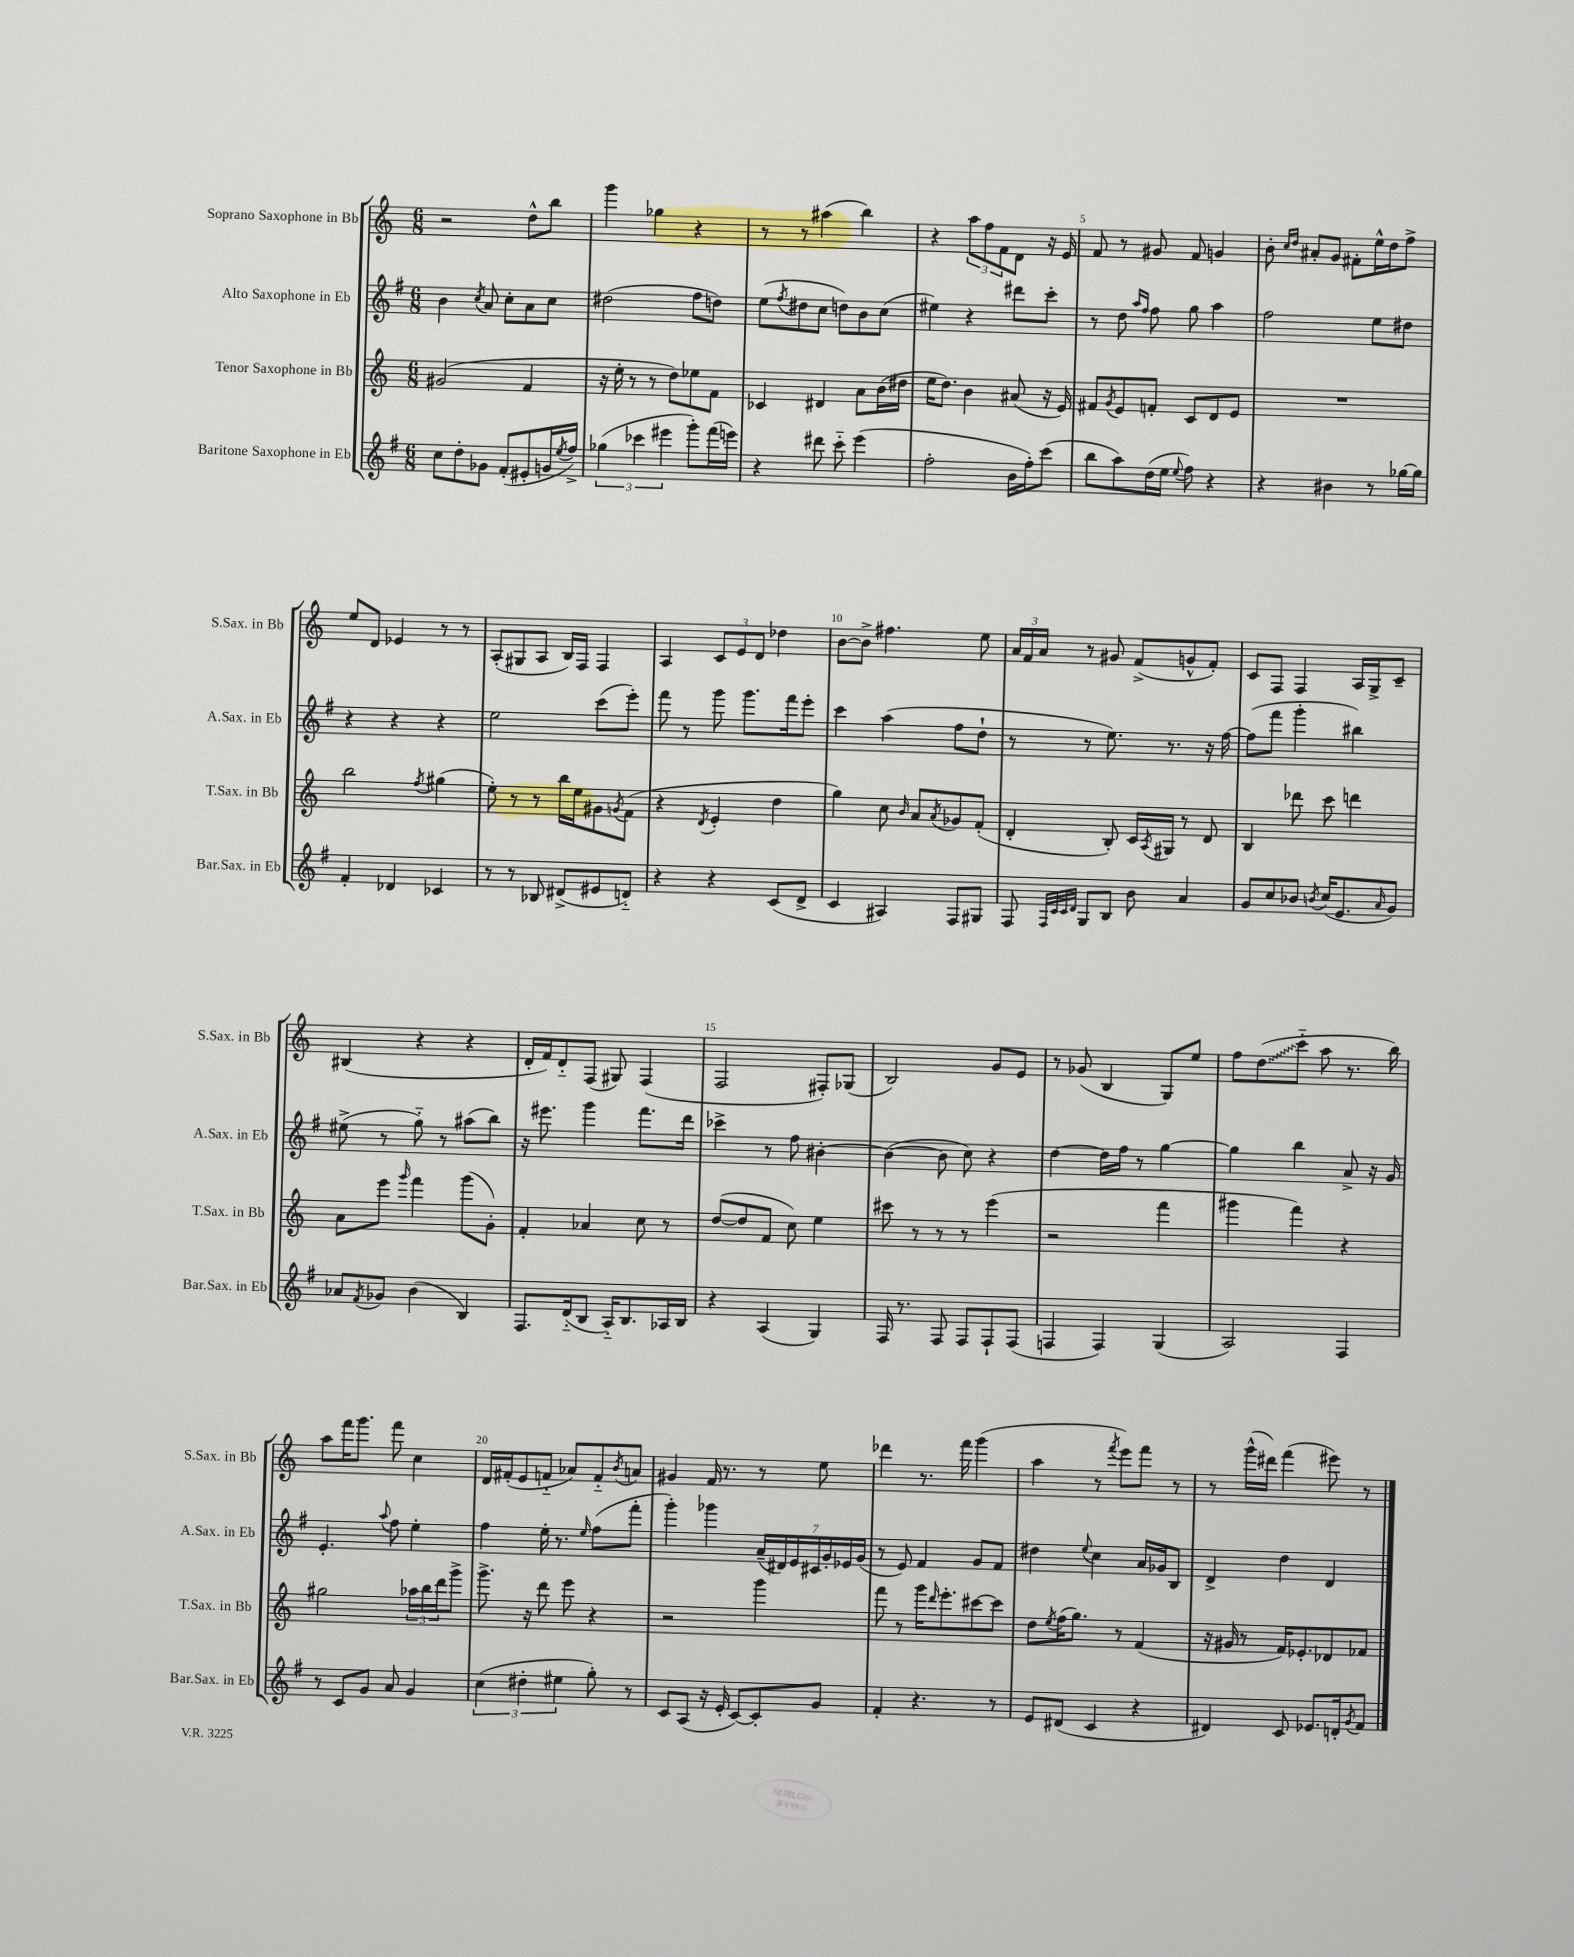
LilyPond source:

<<
\new StaffGroup <<
\new Staff = "s0" \with { instrumentName = "Soprano Saxophone in Bb" shortInstrumentName = "S.Sax. in Bb" } {
    \clef treble \key c \major \numericTimeSignature \time 6/8
    r2 d''8-^ b''8 |
    g'''4 ges''4 r4 |
    r8 r8 ais''4( b''4) |
    r4 \tuplet 3/2 { a''8 f''8 f'8 } d'8 r16 e'16 |
    f'8 r8 gis'8 f'8 g'4 |
    b'8-. \grace { c''16 d''16 } ais'8-. g'8 fis'8-. e''16-^ d''16 f''8-> |
    e''8 d'8 ees'4 r8 r8 |
    a8-.( gis8 a8 b16) f16 f4 |
    a4 \tuplet 3/2 { c'8 e'8 d'8 } des''4 |
    b'8~ b'8-> fis''4. e''8 |
    \tuplet 3/2 { a'16 f'16 a'16 } r8 gis'8 f'8->( g'8-^ f'8-.) |
    c'8 f8 f4 a16 g16-> c'8-- |
    bis4( r4 r4 |
    d'16-. f'16) d'8-_ f8( gis8) f4( |
    f2 fis8-.) ges8( |
    b2) g'8 e'8 |
    r8 ges'8( b4 g8) e''8 |
    f''8 \once \override Glissando.style = #'zigzag d''8\glissando( c'''8-_ a''8 r8. b''16) |
    a''8 f'''16 g'''8. f'''8 c''4 |
    d'16 fis'16-.( e'8 f'8-_ aes'8) f'8-_ \acciaccatura { b'8 } a'8 |
    gis'4 f'16 r8. r8 e''8 |
    des'''4 r8. f'''16 g'''4( |
    a''4 r8 \acciaccatura { f'''8 } e'''8) f'''8 r8 |
    r8 g'''16-^( dis'''16) f'''4( eis'''8) r8 \bar "|." |
}
\new Staff = "s1" \with { instrumentName = "Alto Saxophone in Eb" shortInstrumentName = "A.Sax. in Eb" } {
    \clef treble \key g \major \numericTimeSignature \time 6/8
    b'4 \acciaccatura { c''8 } a'8 c''8-. a'8 c''8 |
    dis''2( fis''8 d''8) |
    e''8( \acciaccatura { fis''8 } dis''8 c''8 d''8) b'8 c''8( |
    eis''4) r4 dis'''8 c'''8-. |
    r8 d''8 \grace { a''16 fis''16 } fis''8 g''8 a''4 |
    fis''2 e''8 dis''8 |
    r4 r4 r4 |
    e''2 c'''8( e'''8-.) |
    fis'''8 r8 g'''8 g'''8. fis'''16 e'''8-. |
    c'''4 a''4( fis''8 d''8-! |
    r8 r8 e''8.) r8. r16 fis''16~ |
    fis''8( fis'''8 g'''4-. bis''4) |
    eis''8->( r8 g''8-_) r8 ais''8( b''8) |
    r16 eis'''8. g'''4 fis'''8. d'''16 |
    ces'''4-> r8 fis''8 bis'4~-. |
    bis'4~( bis'8 c''8) r4 |
    d''4~ d''16 fis''16 r8 g''4~ |
    g''4 b''4 a'8-> r16 g'16 |
    e'4.-. \appoggiatura { a''8 } fis''8 e''4-. |
    fis''4 e''16-. r8. \grace { e''16 } fis''8( fis'''8-. |
    g'''4-.) ges'''4 \tuplet 7/4 { a'16--( dis'16) e'16 cis'16 g'16-. ees'16 g'16( } |
    r8 e'8) fis'4 g'8 fis'8 |
    dis''4 \appoggiatura { e''8 } c''4 a'16 ges'16 b8 |
    d'4-> d''4 d'4 \bar "|." |
}
\new Staff = "s2" \with { instrumentName = "Tenor Saxophone in Bb" shortInstrumentName = "T.Sax. in Bb" } {
    \clef treble \key c \major \numericTimeSignature \time 6/8
    gis'2( f'4 |
    r16 e''16-. r8 r8 d''8) ees''8 f'8 |
    ces'4 dis'4 a'8 b'16( dis''16 |
    e''16 d''8.) b'4 ais'8( r16 e'16) |
    fis'8 \acciaccatura { g'8 } e'8 f'8-. c'8 d'8 e'8 |
    R2. |
    b''2 \acciaccatura { f''8 } gis''4( |
    e''8-.) r8 r8 b''16 e''16 gis'8 \acciaccatura { g'8 } f'8( |
    r4 \acciaccatura { d'8 } e'4-. d''4 |
    g''4) c''8 \grace { b'16 } a'8 \acciaccatura { a'8 } ges'8 f'8-.( |
    d'4-. b8-.) c'16 \acciaccatura { a8 } gis16 r8 d'8 |
    b4 des'''8 c'''8 d'''4 |
    a'8 e'''8 \grace { g'''16 } f'''4 g'''8( g'8-.) |
    f'4-. aes'4 c''8 r8 |
    d''8~( d''8 f'8 c''8) e''4 |
    cis'''8 r8 r8 r8 e'''4( |
    r2 f'''4 |
    gis'''4 f'''4) r4 |
    gis''2 \tuplet 3/2 { aes''16 b''16 d'''16 } g'''8-> |
    g'''8.-> r16 d'''8 e'''8 r4 |
    r2 g'''4 |
    f'''8 r8 g'''16 \grace { d'''16 } e'''8.-. cis'''8~ cis'''8 |
    d''8 \acciaccatura { e''8 } f''16( g''8.) r8 f'4( |
    r16 gis'16 r8 f'16) ees'8.-. des'8 fes'8 \bar "|." |
}
\new Staff = "s3" \with { instrumentName = "Baritone Saxophone in Eb" shortInstrumentName = "Bar.Sax. in Eb" } {
    \clef treble \key g \major \numericTimeSignature \time 6/8
    c''8 d''8-. ges'8 fis'8-.( eis'8-. g'16 \acciaccatura { e''8 } fis''16->) |
    \tuplet 3/2 { ges''4( ces'''4 eis'''4 } g'''8-.) fis'''16( e'''16) |
    r4 dis'''8 c'''8-_ e'''4( |
    fis''2-. b'16 fis''16-.) c'''8( |
    b''8 a''8) d''16( e''16 \appoggiatura { e''8 } fis''8) r4 |
    r4 bis'4 r8 ges''16~ ges''16 |
    fis'4-. des'4 ces'4 |
    r8 r8 bes8 dis'8->( eis'8 d'8-_) |
    r4 r4 c'8( d'8-> |
    c'4 ais4) fis8 gis8 |
    fis8 \grace { fis32 c'32 c'32 d'32 } g8 b8 b'8 a'4 |
    g'8 c''8 bes'8 \acciaccatura { b'8 } c''16( e'8. \grace { a'16 } g'8) |
    aes'8 \acciaccatura { fis'8 } ges'8 b'4( b4) |
    fis8. d'16-_( b8 a16-_) b8. aes16 b16 |
    r4 a4( g4) |
    fis16 r8. fis8 fis8 fis8-! fis8( |
    f4 f4) g4( |
    a2) fis4 |
    r8 c'8 g'8 a'8 g'4 |
    \tuplet 3/2 { c''4( dis''4-. eis''4 } g''8-.) r8 |
    c'8 a8( r16 e'16-. c'8~) c'8-. g'8 |
    fis'4-. r4. r8 |
    e'8 dis'8( c'4 r4 |
    dis'4) c'8 ees'8. d'16-. \acciaccatura { g'8 } fis'8 \bar "|." |
}
>>
>>
\layout { \context { \Score \override BarNumber.break-visibility = ##(#f #t #t) barNumberVisibility = #(every-nth-bar-number-visible 5) } }
